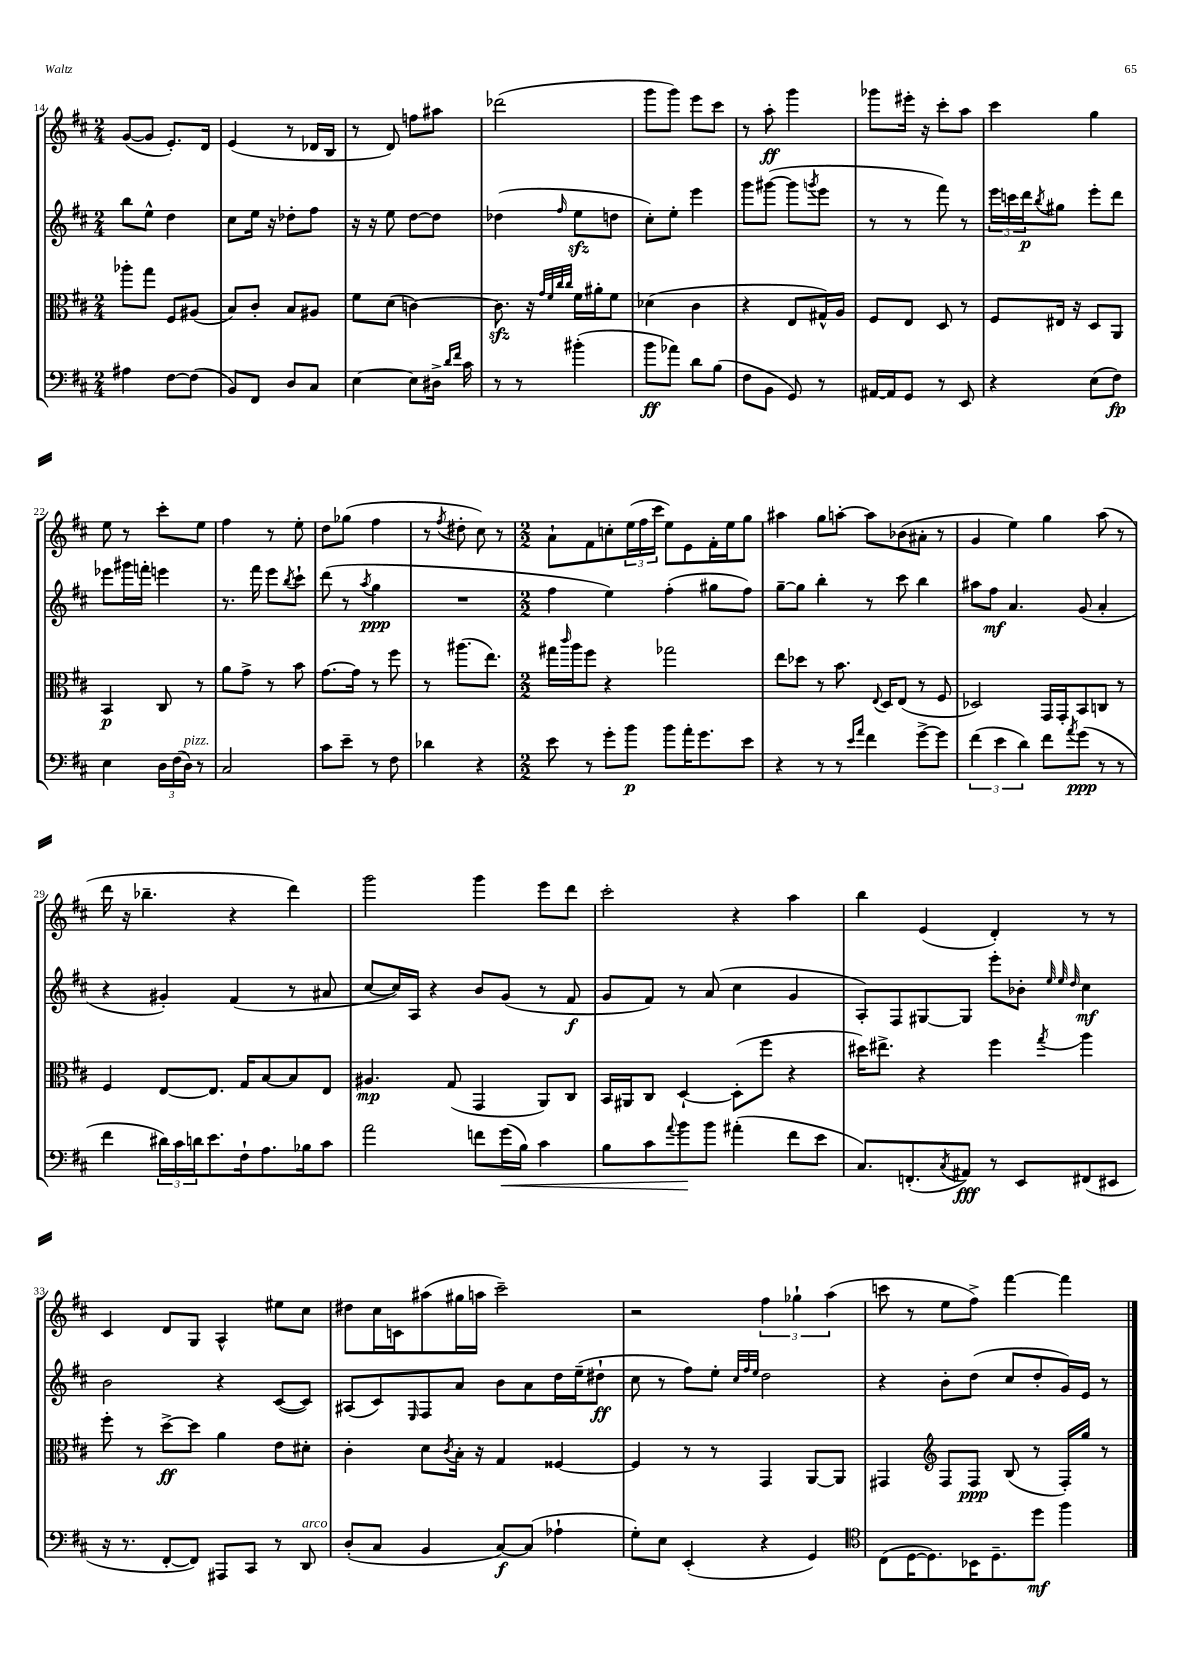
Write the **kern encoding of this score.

**kern	**kern	**kern	**kern
*staff4	*staff3	*staff2	*staff1
*clefF4	*clefC3	*clefG2	*clefG2
*k[f#c#]	*k[f#c#]	*k[f#c#]	*k[f#c#]
*M2/4	*M2/4	*M2/4	*M2/4
4A#\	8aa-'\L	8bb\L	([8g/L
.	8gg\J	8ee^^\J	8g/]J
[8F#\L	8F#/L	4dd\	8.e'/L)
(8F#\]J	(8A#/J	.	.
.	.	.	16d/Jk
=	=	=	=
8BB/L)	8B/L)	8cc#\L	(4e/
8FF#/J	8c#'/J	16ee\Jk	.
.	.	16r	.
8D/L	8B/L	8dd-'\L	8r
8C#/J	8A#/J	8ff#\J	16d-/LL
.	.	.	16B/JJ
=	=	=	=
[4E\	8f#\L	16r	8r
.	.	16r	.
.	(8d\J	8ee\	8d/)
8E\]L	[4c\)	[8dd\L	8ff\L
16D#^\Jk	.	8dd\]J	8aa#\J
16qqd/LL	.	.	.
16qqf#/JJ	.	.	.
16c#\	.	.	.
=	=	=	=
8r	8.c\]	(4dd-\	(2ddd-\
8r	.	.	.
.	16r	.	.
.	32qqg/LLL	.	.
.	32qqf#/	.	.
.	32qqcc#/	.	.
.	32qqcc#/JJJ	16qqff#/	.
(4b#'\	16f#\LL	8ee\L	.
.	16a#'\J	.	.
.	8f#\J	8dd\J	.
=	=	=	=
8b\L	(4d-\	8cc#'\L)	8ggg\L
8a-\J)	.	8ee'\J	8ggg\J)
8d\L	4c#\	4eee\	8eee\L
(8B\J	.	.	8ccc#\J
=	=	=	=
8F#\L	4r	8ggg\L	8r
8BB\J	.	([8ggg#\J	8aa'\
8GG/)	8E/L	8ggg#\]L	4ggg\
.	.	8qggg/	.
8r	16G#^^/L)	8eee\J	.
.	16A/JJ	.	.
=	=	=	=
[16AA#/LL	8F#/L	8r	8ggg-\L
16AA#/]J	.	.	.
8GG/J	8E/J	8r	16eee#'\Jk
.	.	.	16r
8r	8D/	8fff#\)	8ccc#'\L
8EE/	8r	8r	8aa\J
=	=	=	=
4r	8F#/L	24eee\LL	4ccc#\
.	.	24ccc\	.
.	.	24ddd\J	.
.	.	8qbb/	.
.	16E#/Jk	8gg#\J	.
.	16r	.	.
(8E\L	8D/L	8eee'\L	4gg\
8F#\J)	8AA/J	8ddd\J	.
=	=	=	=
4E\	4BB/	8eee-\L	8ee\
.	.	16ggg#\L	8r
.	.	16fff'\JJ	.
24D\LL	8C#/	4eee\	8ccc#'\L
(24F#\	.	.	.
24D\JJ)	.	.	.
8r	8r	.	8ee\J
=	=	=	=
2C#/	8a\L	8.r	4ff#\
.	8g^\J	.	.
.	.	16fff#\	.
.	8r	8eee\L	8r
.	.	8qbb/	.
.	8b\	8ccc#`\J	8ee'\
=	=	=	=
8c#\L	[8.g\L	(8ddd\	8dd\L
8e~\J	.	8r	(8gg-\J
.	16g\]Jk	.	.
.	.	8qaa/	.
8r	8r	4gg\	4ff#\
8F#\	8ff#\	.	.
=	=	=	=
4d-\	8r	2r	8r
.	.	.	8qff#/
.	(8.aa#\L	.	8dd#'\
4r	.	.	8cc#\)
.	8.ee\J)	.	.
.	.	.	8r
=	=	=	=
*M2/2	*M2/2	*M2/2	*M2/2
8e\	16gg#\LL	4ff#\	8a`\L
.	16qqccc#/	.	.
.	16aa\J	.	.
8r	8ff#\J	.	8f#\
8g'\L	4r	4ee\)	8cc'\
8b\J	.	.	(24ee\L
.	.	.	24ff#\
.	.	.	24ccc#\JJ
8b\L	2gg-\	(4ff#'\	8ee\L)
16a'\K	.	.	8e\
8.g\	.	.	.
.	.	8gg#\L	16f#'\L
.	.	.	16ee\J
8e\J	.	8ff#\J)	8gg\J
=	=	=	=
4r	8ee\L	[8gg~\L	4aa#\
.	8dd-\J	8gg\]J	.
8r	8r	4bb'\	8gg\L
8r	8.b\	.	[8aa'\J
16qqe/LL	.	.	.
16qqa/JJ	.	.	.
4f#\	.	8r	8aa\]L
.	8qqE/	.	.
.	16D/LK	.	.
.	(8E/J	8ccc#\	(8b-\
[8g^\L	8r	4bb\	8a#'\J
8g\]J	8F#/	.	8r
=	=	=	=
(6f#\	2D-/)	8aa#\L	4g/
.	.	8ff#\J	.
6e\	.	.	.
.	.	4.a/	4ee\)
6d\)	.	.	.
8f#\L	16GG/LL	.	4gg\
.	16GG'/J	.	.
8qa/	.	.	.
(8g\J	8BB/	(8g/	.
8r	8C/J	4a'/	(8aa\
8r	8r	.	8r
=	=	=	=
4f#\	4F#/	4r	16ddd\
.	.	.	16r
.	.	.	4.bb-~\
24d#\LL)	[8E/L	4g#'/)	.
24c#\	.	.	.
24d\J	.	.	.
8.e\	8.E/]J	.	.
.	.	(4f#/	4r
16F#`\k	16G/LK	.	.
8.A\	[8B/	.	.
.	8B/]	8r	4ddd\)
16B-\k	.	.	.
8c#\J	8E/J	8a#/	.
=	=	=	=
2a\	4.A#/	[8cc#/L	2ggg\
.	.	16cc#/]L)	.
.	.	16A/JJ	.
.	.	4r	.
.	(8G/	.	.
8f\L	4GG/	8b/L	4ggg\
(16g\L	.	(8g/J	.
16B\JJ)	.	.	.
4c#\	8AA/L)	8r	8eee\L
.	8C#/J	8f#/	8ddd\J
=	=	=	=
8B\L	16BB/LL	8g/L	2ccc#'\
.	16AA#/J	.	.
8c#\	8C#/J	8f#/J)	.
8qqa/	.	.	.
8b\	[4D`/	8r	.
8b\J	.	(8a/	.
(4a#'\	(8D'\]L	4cc#\	4r
.	8ff#\J	.	.
8f#\L	4r	4g/	4aa\
8e\J	.	.	.
=	=	=	=
8.C#/L)	16dd#\LK)	8A'/L)	4bb\
.	8.ee#^\J	.	.
.	.	8F#/	.
(8.FF'/	.	.	.
.	4r	[8G#/	(4e/
8qC#/	.	.	.
8AA#/J)	.	8G#/]J	.
8r	4ff#\	8eee'\L	4d'/)
8EE/L	.	8b-'\J	.
.	.	32qqee/	.
.	.	32qqee/	.
.	8qgg/	32qqdd/	.
(8FF#/	4aa\	4cc#\	8r
8EE#/J	.	.	8r
=	=	=	=
16r	8ff#'\	2b\	4c#/
8.r	.	.	.
.	8r	.	.
[8FF#'/L	[8dd^\L	.	8d/L
8FF#/]J)	8dd\]J	.	8G/J
8AAA#/L	4a\	4r	4A^^/
8CC#/J	.	.	.
8r	8e\L	([8c#/L	8ee#\L
8DD/	8d#'\J	8c#/]J)	8cc#\J
=	=	=	=
(8D'/L	4c#'\	(8A#/L	8dd#\L
8C#/J	.	8c#/)	16cc#\L
.	.	.	16c\J
.	.	16qqE/	.
4BB/	8d\L	8F#/	(8aa#\
.	8qc#/	.	.
.	16B'\Jk	8a/J	16gg#\L
.	16r	.	16aa\JJ
[8C#/L)	4G/	8b\L	2ccc#~\)
(8C#/]J	.	8a\	.
4A-`\	[4F##/	16dd\L	.
.	.	(16ee~\J	.
.	.	8dd#`\J	.
=	=	=	=
8G'\L)	4F##/]	8cc#\	2r
8E\J	.	8r	.
(4EE'/	8r	8ff#\L)	.
.	8r	8ee'\J	.
.	.	32qqcc#/LLL	.
.	.	32qqff#/	.
.	.	32qqee/JJJ	.
4r	4GG/	2dd\	6ff#\
.	.	.	6gg-`\
4GG/)	[8AA/L	.	.
.	.	.	(6aa\
.	8AA/]J	.	.
=	=	=	=
*clefC4	*	*	*
(8C#\L	4GG#/	4r	8ccc\
[16D\K	.	.	8r
8.D\])	.	.	.
*	*clefG2	*	*
.	8F#/L	8b'\L	8ee\L
16BB-\K	8F#/J	(8dd\J	8ff#^\J)
8.D~\	.	.	.
.	(8B/	8cc#/L	[4fff#\
8dd\J	8r	8dd'/	.
4ff#\	16F#'/LL)	16g/L)	4fff#\]
.	16gg/JJ	16e/JJ	.
.	8r	8r	.
==	==	==	==
*-	*-	*-	*-
